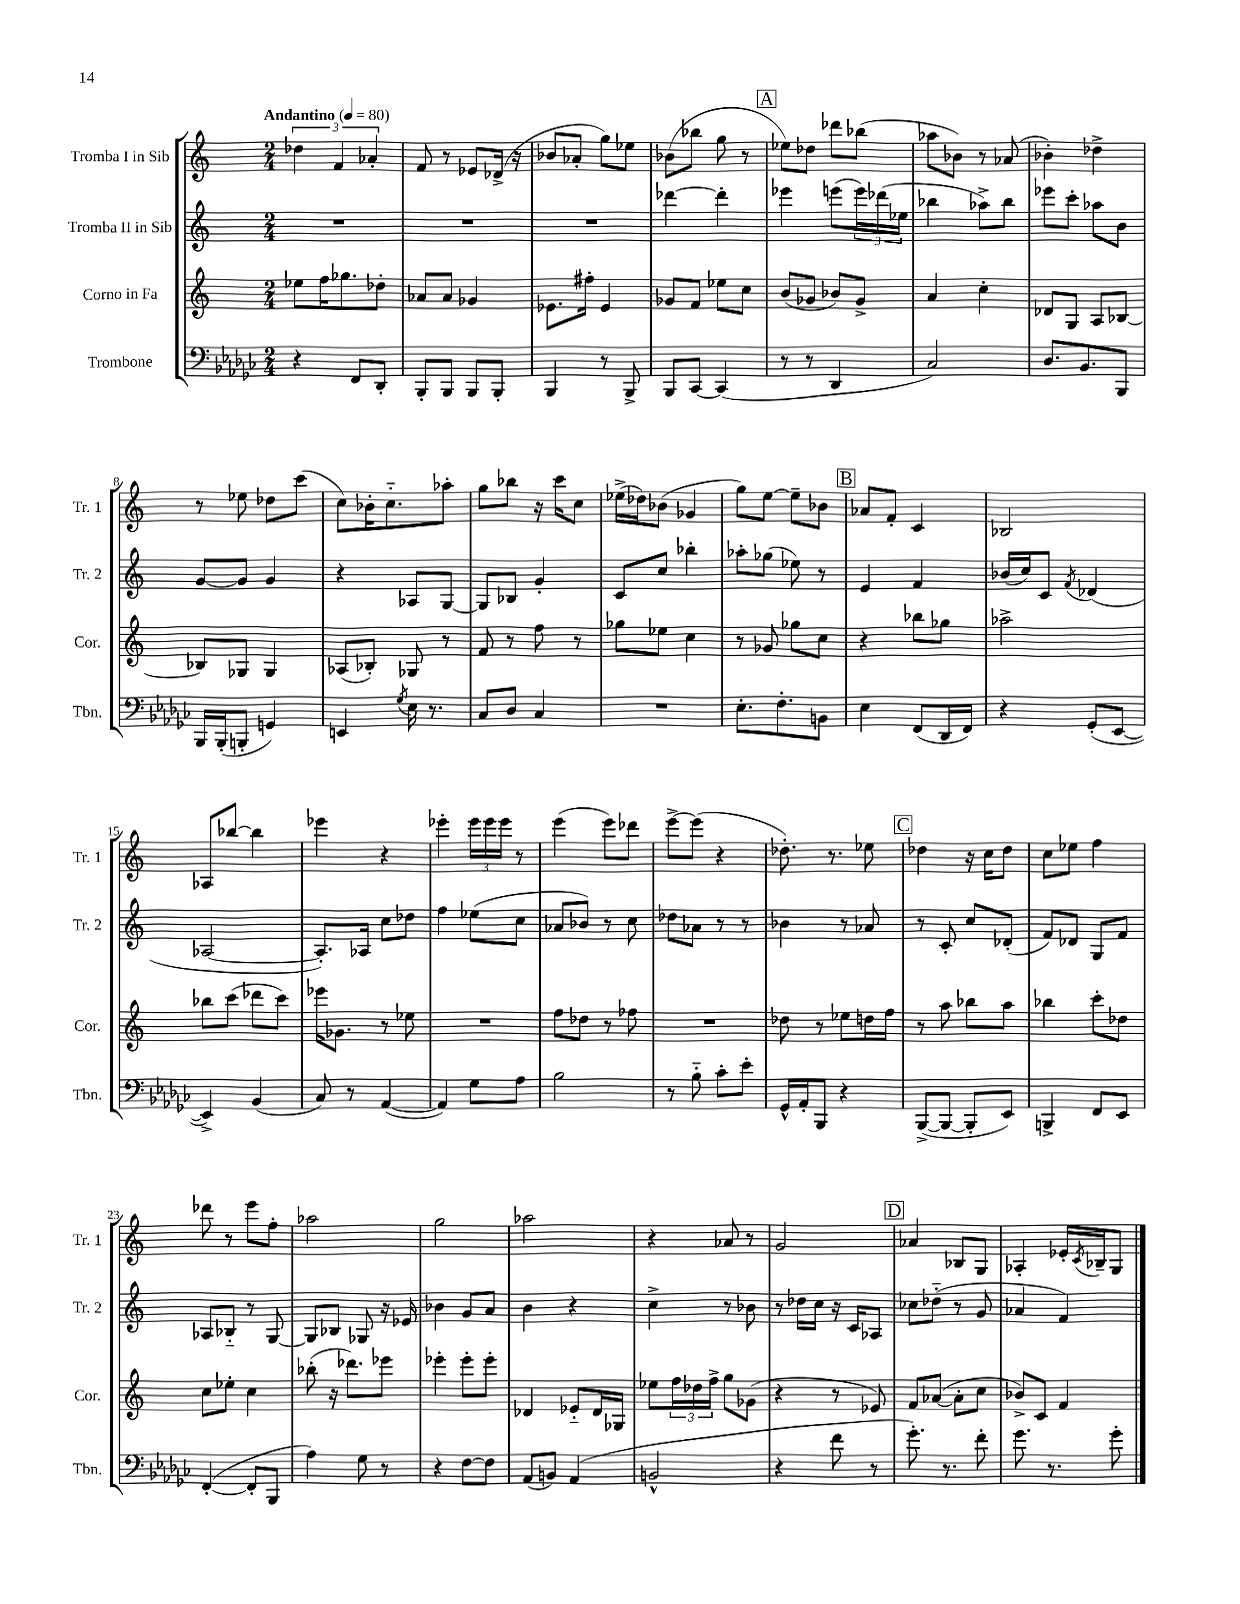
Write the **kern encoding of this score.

**kern	**kern	**kern	**kern
*staff4	*staff3	*staff2	*staff1
*clefF4	*clefG2	*clefG2	*clefG2
*k[b-e-a-d-g-c-]	*k[]	*k[]	*k[]
*M2/4	*M2/4	*M2/4	*M2/4
*MM80	*MM80	*MM80	*MM80
4r	8ee-	2r	6dd-
.	16ff	.	.
.	.	.	6f
.	8.gg-	.	.
8FF	.	.	.
.	.	.	6a-'
8DD-'	8dd-'	.	.
=	=	=	=
8BBB-'	8a-	2r	8f
8BBB-	8a-	.	8r
8BBB-	4g-	.	8e-
8BBB-'	.	.	(16d-^
.	.	.	16r
=	=	=	=
4BBB-	8.e-	2r	8b-
.	.	.	8a-'
.	16ff#'	.	.
8r	4e-	.	8gg)
8BBB-^	.	.	8ee-
=	=	=	=
8BBB-	8g-	[4ddd-	(8b-
[8CC-	8f	.	8bb-
(4CC-]	8ee-	4ddd-']	8gg
.	8cc	.	8r
=	=	=	=
8r	(8b	4eee-	8ee-)
8r	8g-	.	8dd-
4DD-	8b-)	(8eee	8ddd-
.	8g-^	24eee)	(8bb-
.	.	(24ddd-	.
.	.	24ee-	.
=	=	=	=
2C-)	4a	4bb-	8aa-
.	.	.	8b-)
.	4cc'	8aa-^)	8r
.	.	8bb-	(8a-
=	=	=	=
8.D-	8d-	8eee-	4b-')
.	8G	8ccc'	.
8.BB-	.	.	.
.	8A	8aa-	4dd-^
8BBB-	[8B-	8b	.
=	=	=	=
16BBB-	8B-]	[8g	8r
(16BBB-'	.	.	.
8BBB'	8G-	8g]	8ee-
4GG)	4G-	4g	8dd-
.	.	.	(8ccc
=	=	=	=
4EE	(8A-	4r	8cc)
.	8B-')	.	16b-'
.	.	.	8.cc'~
8qG-	.	.	.
16E-	8G-	8A-	.
8.r	.	.	.
.	8r	[8G	8aa-'
=	=	=	=
8C-	8f	8G]	8gg
8D-	8r	8B-	8bb-
4C-	8ff	4g'	16r
.	.	.	16ccc
.	8r	.	8cc
=	=	=	=
2r	8gg-	8c	(16ee-^
.	.	.	16dd-)
.	8ee-	8cc	(8b-
.	4cc	4bb-'	4g-
=	=	=	=
8.E-'	8r	8aa-'	8gg)
.	8g-	(8gg-	[8ee
8.F'	.	.	.
.	8gg-	8ee-)	8ee~]
8BB	8cc	8r	8b-
=	=	=	=
4E-	4r	4e	8a-
.	.	.	8f'
(8FF	8bb-	4f	4c
16DD-	8gg-	.	.
16FF)	.	.	.
=	=	=	=
4r	2aa-^	(16b-	2B-
.	.	16cc)	.
.	.	8c	.
.	.	8qf	.
(8GG-'	.	(4d-	.
[8EE-	.	.	.
=	=	=	=
4EE-^])	8bb-	[2A-	8A-
.	(8ccc	.	[8bb-
(4BB-	8ddd-	.	4bb-]
.	8ccc)	.	.
=	=	=	=
8C-)	16eee-	8.A-'])	4eee-
.	8.g-	.	.
8r	.	.	.
.	.	16A-	.
([4AA-	8r	8cc	4r
.	8ee-	8dd-	.
=	=	=	=
4AA-])	2r	4ff	4eee-'
8G-	.	(8ee-	24eee-
.	.	.	24eee-
.	.	.	24eee-
8A-	.	8cc	8r
=	=	=	=
2B-	8ff	8a-	(4eee
.	8dd-	8b-)	.
.	8r	8r	8eee)
.	8ff-	8cc	8ddd-
=	=	=	=
8r	2r	8dd-	[8eee^
8B-'~	.	8a-	(8eee]
8c-'	.	8r	4r
8e-'	.	8r	.
=	=	=	=
16GG-^^	8dd-	4b-	8.dd-')
16AA-'	.	.	.
8BBB-	8r	.	.
.	.	.	8.r
4r	8ee-	8r	.
.	16dd	8a-	8ee-
.	16ff	.	.
=	=	=	=
([8BBB-^	8r	8r	4dd-
8BBB-_	8aa	8c'	.
8BBB-']	8bb-	8cc	16r
.	.	.	16cc
8EE-)	8aa	(8d-'	8dd-
=	=	=	=
4BBB^	4bb-	8f)	8cc
.	.	8d-	8ee-
8FF	8ccc'	8G	4ff
8EE-	8dd-	8f	.
=	=	=	=
([4FF'	8cc	8A-	8ddd-
.	8ee-'	8B-'~	8r
8FF']	4cc	8r	8eee
8BBB-	.	[8G	8ff'
=	=	=	=
4A-)	(8bb-'	8G]	2aa-
.	16r	8B-	.
.	8.ddd-)	.	.
8G-	.	8G-	.
8r	8eee-	16r	.
.	.	16e-	.
=	=	=	=
4r	4eee-'	4b-	2gg
[8F	8eee-'	8g	.
8F]	8eee-'	8a	.
=	=	=	=
(8AA-	4d-	4b	2aa-
8BB)	.	.	.
(4AA-	8e-'~	4r	.
.	16d-	.	.
.	16G-	.	.
=	=	=	=
2BB^^	8ee-	4cc^	4r
.	24ff	.	.
.	24dd-	.	.
.	24ff^	.	.
.	8gg	8r	8a-
.	(8g-	8b-	8r
=	=	=	=
4r	4r	8r	2g
.	.	16dd-	.
.	.	16cc	.
8f	8r	16r	.
.	.	16c	.
8r	8e-)	8A-	.
=	=	=	=
8.g-')	8f	8cc-	4a-
.	([8a-	(8dd-'~	.
8.r	.	.	.
.	8a-']	8r	8B-
8f'	8cc	8g	8G
=	=	=	=
8.g-	8b-^)	4a-	4A-'
.	8c	.	.
8.r	.	.	.
.	4f	4f)	16e-'
.	.	.	8qc
.	.	.	16B-~
8g-'	.	.	8G
==	==	==	==
*-	*-	*-	*-
